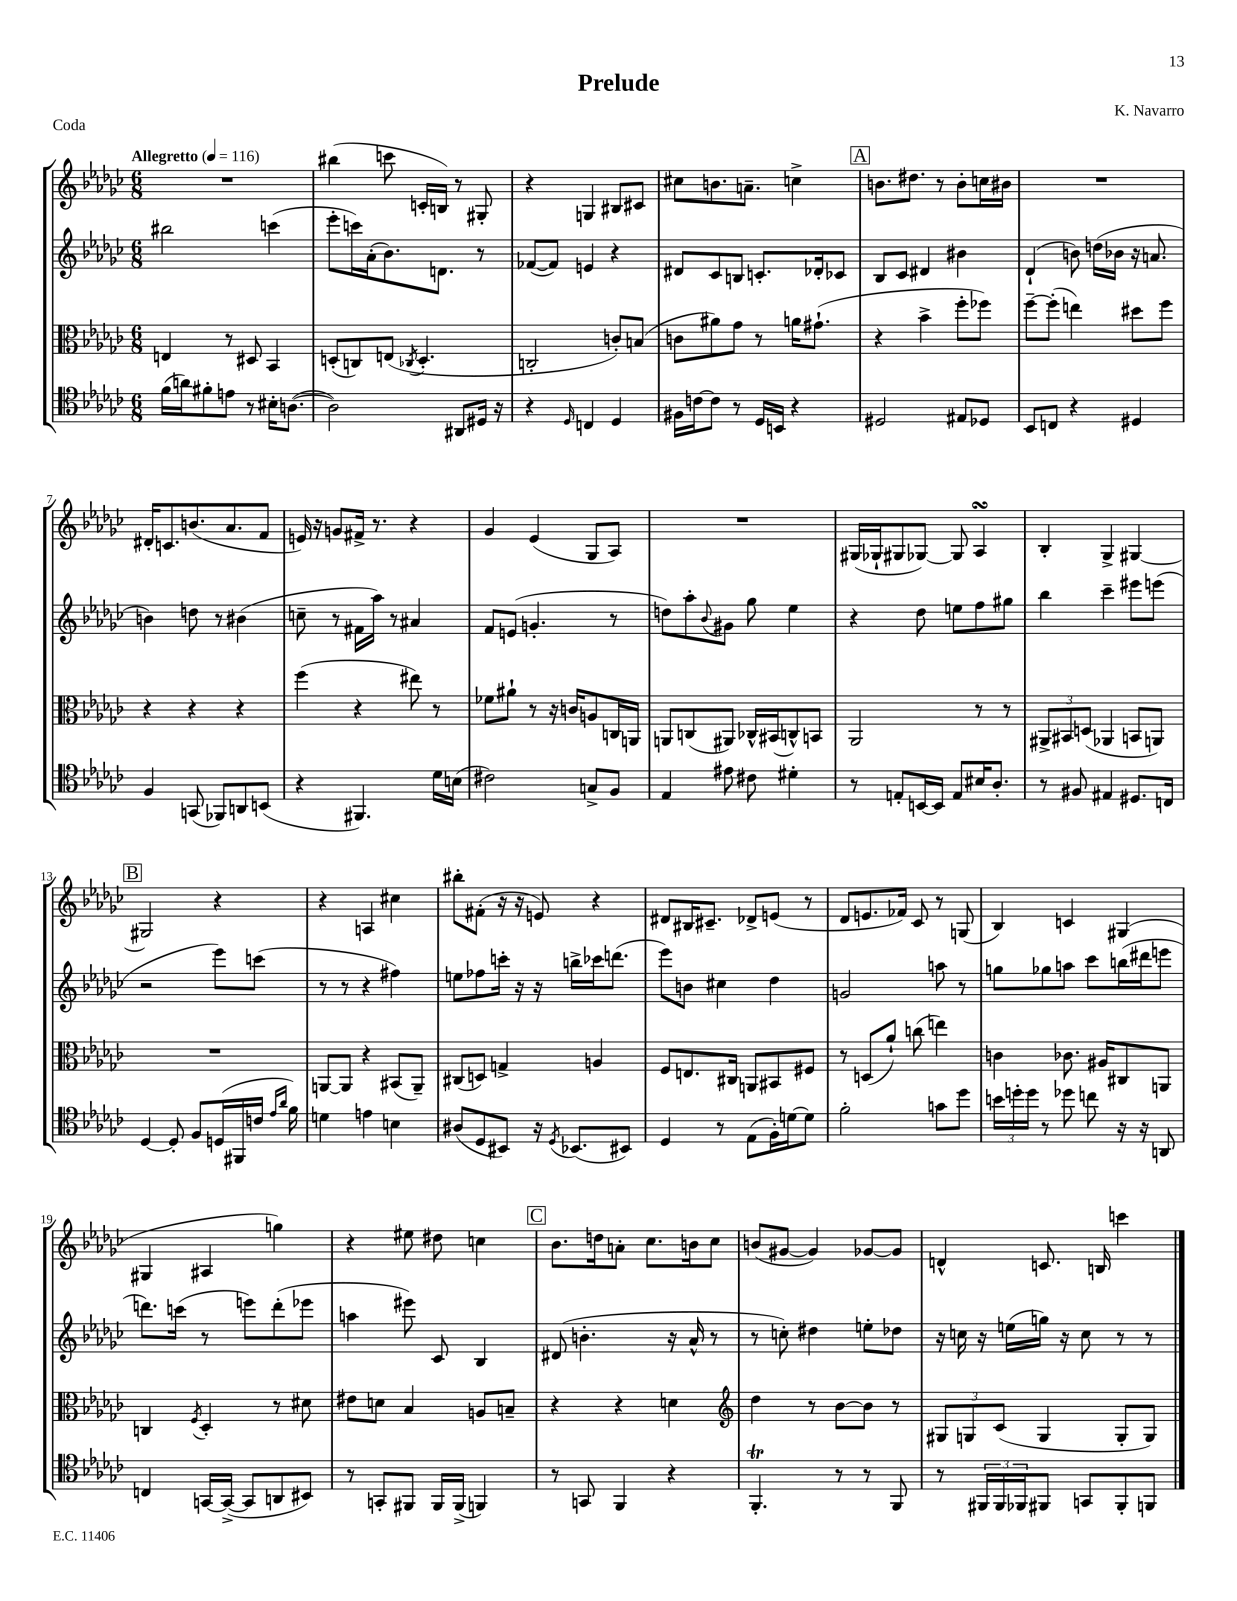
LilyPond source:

\header { title = "Prelude" composer = "K. Navarro" piece = "Coda" }
<<
\new StaffGroup <<
\new Staff = "s0" {
    \clef treble \key ges \major \numericTimeSignature \time 6/8 \tempo "Allegretto" 4 = 116
    R2. |
    bis''4( c'''8 c'16-. b16) r8 gis8-. |
    r4 g4 bis8 cis'8 |
    cis''8 b'8. a'8.-- c''4-> |
    \mark \markup { \box "A" } b'8. dis''8. r8 b'8-. c''16 bis'16 |
    R2. |
    dis'16-. c'8. b'8.( aes'8. f'8 |
    e'16) r16 g'8 fis'16-> r8. r4 |
    ges'4 ees'4( ges8 aes8) |
    R2. |
    gis16( ges16-! gis8 ges8~) ges8 aes4\turn |
    bes4-. ges4-> gis4~ |
    \mark \markup { \box "B" } gis2 r4 |
    r4 a4 cis''4 |
    bis''8-. fis'8-.( r16 r16 e'8) r4 |
    dis'8 bis16 cis'8.-- des'8-> e'8( r8 |
    des'8 e'8. fes'16) ces'8 r8 g8( |
    bes4) c'4 gis4( |
    gis4 ais4 g''4) |
    r4 eis''8 dis''8 c''4 |
    \mark \markup { \box "C" } bes'8. d''16 a'8-. ces''8. b'16 ces''8 |
    b'8( gis'8~ gis'4) ges'8~ ges'8 |
    d'4-^ c'8. b16 c'''4 \bar "|." |
}
\new Staff = "s1" {
    \clef treble \key ges \major \numericTimeSignature \time 6/8
    bis''2 c'''4( |
    ees'''8-. c'''16) aes'16-.( bes'8.) d'8. r8 |
    fes'8~( fes'8) e'4 r4 |
    dis'8 ces'8 b8 c'8.-. des'16-. ces'8 |
    \mark \markup { \box "A" } bes8 ces'8 dis'4 bis'4 |
    des'4-!( b'8) d''16( bes'16 r16 a'8. |
    b'4) d''8 r8 bis'4( |
    c''8-- r8 fis'16 aes''16) r8 ais'4 |
    f'8 e'8( g'4.-. r8 |
    d''8) aes''8-. \appoggiatura { bes'8 } gis'8 ges''8 ees''4 |
    r4 des''8 e''8 f''8 gis''8 |
    bes''4 ces'''4-- eis'''8 e'''8( |
    \mark \markup { \box "B" } r2 ees'''8) c'''8( |
    r8 r8 r4 fis''4) |
    e''8 fes''8 c'''16-. r16 r16 b''16-> ces'''16 d'''8.( |
    ees'''8) b'8 cis''4 des''4 |
    g'2 a''8 r8 |
    g''8 ges''8 a''8 ces'''8 b''16( dis'''16 e'''8 |
    d'''8.) c'''16( r8 e'''8) d'''8-.( ees'''8 |
    a''4 eis'''8) ces'8 bes4 |
    \mark \markup { \box "C" } dis'8( b'4.-. r16 aes'16-^ r8 |
    r8 c''8-.) dis''4 e''8-. des''8 |
    r16 c''16 r16 e''16( g''16) r16 c''8 r8 r8 \bar "|." |
}
\new Staff = "s2" {
    \clef alto \key ges \major \numericTimeSignature \time 6/8
    e4 r8 dis8 bes,4 |
    d8-.( c8) e8( \acciaccatura { ces8 } d4.-. |
    c2-. c'8-.) b8( |
    c'8 ais'8) ges'8 r8 a'16 gis'8.-!( |
    \mark \markup { \box "A" } r4 bes'4-> f''8-. fes''8) |
    f''8~-- f''8-.( e''4) dis''8 f''8 |
    r4 r4 r4 |
    f''4( r4 eis''8) r8 |
    fes'8 ais'8-! r8 r16 c'16 a8 c16 a,16 |
    a,8 c8( ais,8) ces16-^ bis,16( c8-^) b,8 |
    aes,2 r8 r8 |
    \tuplet 3/2 { ais,8-> bis,8 d8( } aes,4 b,8 a,8) |
    \mark \markup { \box "B" } R2. |
    a,8~ a,8 r4 bis,8( a,8--) |
    cis8( d8) g4-> a4 |
    f8 e8. cis16 a,8 bis,8 fis8 |
    r8 d8( aes'8-!) c''8( e''4) |
    c'4 ces'8. ais16 cis8 a,8 |
    c4 \acciaccatura { f8 } des4-. r8 dis'8 |
    eis'8 d'8 bes4 a8 b8-- |
    \mark \markup { \box "C" } r4 r4 d'4 |
    \clef treble des''4 r8 bes'8~ bes'8 r8 |
    \tuplet 3/2 { gis8 g8 ces'8( } g4 g8-. g8) \bar "|." |
}
\new Staff = "s3" {
    \clef tenor \key ges \major \numericTimeSignature \time 6/8
    f'16( a'16) fis'8-. e'8 r8 bis16-. a8.~( |
    a2) ais,8 dis16 r16 |
    r4 \grace { des16 } c4 des4 |
    fis16 c'16~ c'8 r8 des16 b,16 r4 |
    \mark \markup { \box "A" } dis2 eis8 des8 |
    bes,8 c8 r4 dis4 |
    f4 g,8( fes,8) a,8 b,8( |
    r4 fis,4.) des'16 b16( |
    cis'2) g8-> f8 |
    ees4 eis'8 cis'8 dis'4-. |
    r8 e8-. b,16~ b,16 e8 bis16 aes8.-. |
    r8 fis8 eis4 dis8. c16 |
    \mark \markup { \box "B" } des4~ des8-. f8 d16( fis,16 c'16 \grace { ees'16 aes'16 } f'16) |
    d'4 e'4 b4 |
    ais8( des8 bis,8) r16 \acciaccatura { des8 } bes,8.( bis,8) |
    des4 r8 ees8( f16-.) d'16~ d'8 |
    f'2-. g'8 des''8 |
    \tuplet 3/2 { b'16 d''16-. d''16 } r8 des''8 c''8 r16 r16 a,8 |
    c4 g,16~ g,16~->( g,8 a,8 bis,8) |
    r8 g,8-. fis,8 fis,16 fis,16->( f,4) |
    \mark \markup { \box "C" } r8 g,8 f,4 r4 |
    f,4.-.\trill r8 r8 f,8 |
    r8 \tuplet 3/2 { fis,16 fis,16 fes,16 } fis,8 g,8 fis,8-. f,8 \bar "|." |
}
>>
>>
